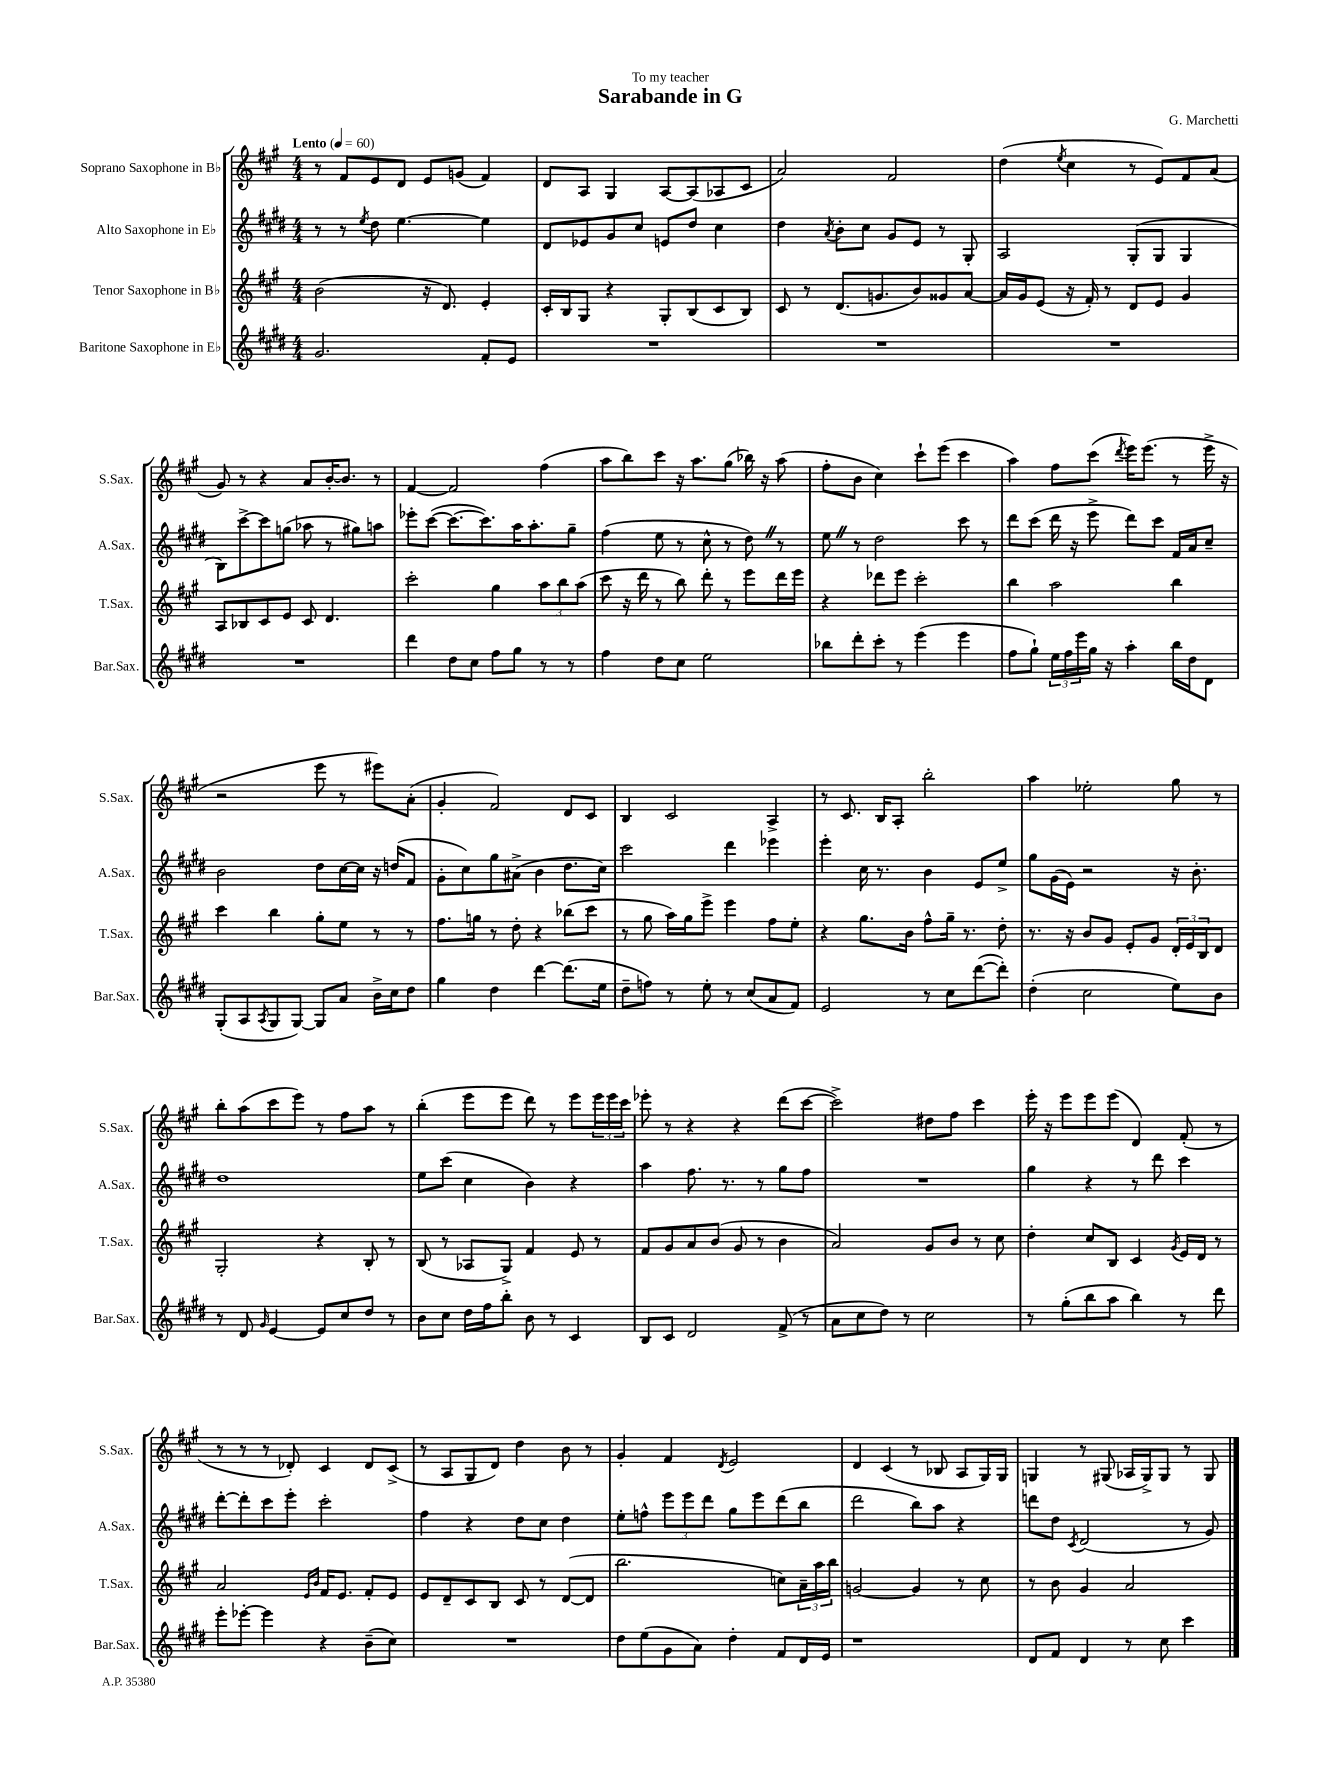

**kern	**kern	**kern	**kern
*part4	*part3	*part2	*part1
*staff4	*staff3	*staff2	*staff1
*I"Baritone Saxophone in E♭	*I"Tenor Saxophone in B♭	*I"Alto Saxophone in E♭	*I"Soprano Saxophone in B♭
*I'Bar.Sax.	*I'T.Sax.	*I'A.Sax.	*I'S.Sax.
*clefG2	*clefG2	*clefG2	*clefG2
*k[f#c#g#d#]	*k[f#c#g#]	*k[f#c#g#d#]	*k[f#c#g#]
*M4/4	*M4/4	*M4/4	*M4/4
*MM60	*MM60	*MM60	*MM60
=1	=1	=1	=1
!	!	!	!LO:TX:a:B:t=Lento
2.g#/	(2b\	8r	8r
.	.	8r	8f#/L
.	.	8qee/	.
.	.	8dd#\	8e/
.	.	[4.ee\	8d/J
.	16r	.	8e/L
.	8.d/)	.	.
.	.	.	(8gn/J
8f#'/L	4e'/	4ee\]	4f#/)
8e/J	.	.	.
=2	=2	=2	=2
1r	16c#'/LL	8d#/L	8d/L
.	16B/J	.	.
.	8G#/J	8e-X/	8A/J
.	4r	8g#/	4G#/
.	.	8cc#/J	.
.	8G#'/L	8en/L	[8A/L
.	(8B/	8dd#/J	(8A/]
.	8c#/	4cc#\	8A-X/
.	8B/J)	.	8c#/J
=3	=3	=3	=3
1r	8c#/	4dd#\	2a/)
.	8r	.	.
.	.	8qa/	.
.	(8.d/L	8b'\L	.
.	.	8cc#\J	.
.	8.gn/	.	.
.	.	8g#/L	2f#/
.	8b/)	8e/J	.
.	8g##X/	8r	.
.	[8a/J	8G#'/	.
=4	=4	=4	=4
1r	16a/LL]	2A/	(4dd\
.	16g#/J	.	.
.	(8e/J	.	.
.	.	.	8qee/
.	16r	.	4cc#\
.	16f#'/)	.	.
.	8r	.	.
.	8d/L	(8G#'/L	8r
.	8e/J	8G#/J	8e/L)
.	4g#/	4G#/	8f#/
.	.	.	(8a/J
!!LO:LB:g=z
=5	=5	=5	=5
1r	8A/L	8B\L)	8g#/)
.	8B-X/	[8ccc#^\	8r
.	8c#/	8ccc#\]	4r
.	8e/J	(8ggn\J	.
.	8c#/	8aa-X\	8a/L
.	4.d/	8r	[16b'/K
.	.	.	8.b/J]
.	.	8gg#X\L)	.
.	.	8aan\J	8r
=6	=6	=6	=6
4ddd#\	2ccc#'\	8eee-X'\L	[4f#/
.	.	([8ccc#\J	.
8dd#\L	.	8.ccc#\L_	2f#/]
8cc#\J	.	.	.
.	.	8.ccc#\])	.
8ff#\L	4gg#\	.	.
8gg#\J	.	16aa\K	.
.	.	8.aa'\	.
8r	12aa\L	.	(4ff#\
.	12bb\	.	.
8r	.	8gg#~\J	.
.	(12aa\J	.	.
=7	=7	=7	=7
4ff#\	8ccc#\	(4ff#\	8aa\L
.	16r	.	8bb\)
.	16ddd\	.	.
8dd#\L	8r	8ee\	8ccc#\J
8cc#\J	8bb\)	8r	16r
.	.	.	8.aa\L
2ee\	8ddd'\	8cc#^^\	.
.	8r	8r	(8gg#\J
.	8eee\L	8dd#Z\)	16bb-X\)
.	.	.	16r
.	16ddd\L	8r	(8aa\
.	16eee\JJ	.	.
=8	=8	=8	=8
8bb-X\L	4r	8eeZ\	8ff#'\L
8ddd#'\	.	8r	8b\J
8ccc#'\J	8ddd-X\L	2dd#\	4cc#\)
8r	8eee\J	.	.
(4eee\	2ccc#'\	.	8ccc#`\L
.	.	.	(8eee\J
4eee\	.	8ccc#\	4ccc#\
.	.	8r	.
=9	=9	=9	=9
8ff#\L	4bb\	8ddd#\L	4aa\)
8gg#`\J)	.	(8ccc#\J	.
24ee\LL	2aa\	16ddd#\	8ff#\L
24ff#\	.	.	.
.	.	16r	.
24eee\	.	.	.
16gg#\JJ	.	8eee^\	(8ccc#\J
16r	.	.	.
.	.	.	8qddd/
4aa'\	.	8ddd#\L)	16eee\KL)
.	.	.	(8.eee\J
.	.	8ccc#\J	.
16bb\LL	4bb\	16f#/LL	8r
16dd#\J	.	16a/J	.
8d#\J	.	8cc#~/J	16eee^\
.	.	.	16r
!!LO:LB:g=z
=10	=10	=10	=10
(8G#'/L	4ccc#\	2b\	2r
8A/	.	.	.
8qA/	.	.	.
8G#/	4bb\	.	.
[8G#/J)	.	.	.
8G#/L]	8gg#'\L	8dd#\L	8eee\
8a/J	8ee\J	[16cc#\L	8r
.	.	16cc#\JJ]	.
16b^\LL	8r	16r	8eee#X\L)
16cc#\J	.	(16ddn/KL	.
8dd#\J	8r	8f#/J	(8a'\J
=11	=11	=11	=11
4gg#\	8.ff#\L	8g#'\L	4g#'/
.	.	8cc#\)	.
.	16ggn\Jk	.	.
4dd#\	8r	8gg#\	2f#/)
.	8dd'\	(8a#X^\J	.
[4ddd#\	4r	4b\	.
(8.ddd#\L]	(8bb-X\L	8.dd#\L	8d/L
.	8ccc#\J	.	8c#/J
16ee\Jk	.	16cc#\Jk)	.
=12	=12	=12	=12
8dd#~\L	8r	2ccc#\	4B/
8ffn\J)	8gg#\	.	.
8r	16aa\LL)	.	2c#/
.	16gg#\J	.	.
8ee'\	8eee^\J	.	.
8r	4eee\	4ddd#\	.
(8cc#/L	.	.	.
8a/	8ff#\L	4eee-X\	4A^/
8f#/J)	8ee'\J	.	.
=13	=13	=13	=13
2e/	4r	4eee'\	8r
.	.	.	8.c#/
.	8.gg#\L	16cc#\	.
.	.	8.r	16B/KL
.	.	.	8A'/J
.	16b\Jk	.	.
8r	8ff#^^\L	4b\	2bb'\
8cc#\L	16gg#~\Jk	.	.
.	8.r	.	.
([8ddd#\	.	8e/L	.
8ddd#'\J])	8dd'\	8ee^/J	.
=14	=14	=14	=14
(4dd#'\	8.r	8gg#\L	4aa\
.	.	(16g#\L	.
.	16r	16e\JJ)	.
2cc#\	8b/L	2r	2ee-X'\
.	8g#/J	.	.
.	8e'/L	.	.
.	8g#/J	.	.
8ee\L)	24d'/LL	16r	8gg#\
.	24e/	.	.
.	.	8.b'\	.
.	24B/J	.	.
8b\J	8d/J	.	8r
!!LO:LB:g=z
=15	=15	=15	=15
8r	2G#'/	1dd#	8bb'\L
8d#/	.	.	(8aa\
16qqg#/	.	.	.
[4e/	.	.	8ccc#\
.	.	.	8eee\J)
8e/L]	4r	.	8r
8cc#/	.	.	8ff#\L
8dd#/J	8B'/	.	8aa\J
8r	8r	.	8r
=16	=16	=16	=16
8b\L	(8B/	8ee\L	(4bb'\
8cc#\J	8r	(8ccc#\J	.
16dd#\LL	8A-X/L	4cc#\	8eee\L
16ff#\J	.	.	.
8bb'\J	8G#^/J)	.	8eee\J
8b\	4f#/	4b\)	8ddd\)
8r	.	.	8r
4c#/	8e/	4r	8eee\L
.	8r	.	24eee\L
.	.	.	24eee\
.	.	.	24ccc#\JJ
=17	=17	=17	=17
8B/L	8f#/L	4aa\	8eee-X'\
8c#/J	8g#/	.	8r
2d#/	8a/	8.ff#\	4r
.	(8b/J	.	.
.	.	8.r	.
.	8g#/	.	4r
.	8r	8r	.
(8f#^/	4b\	8gg#\L	(8ddd\L
8r	.	8ff#\J	[8ccc#\J
=18	=18	=18	=18
8a\L	2a/)	1r	2ccc#^\])
8cc#\	.	.	.
8dd#\J)	.	.	.
8r	.	.	.
2cc#\	8g#/L	.	8dd#X\L
.	8b/J	.	8ff#\J
.	8r	.	4ccc#\
.	8cc#\	.	.
=19	=19	=19	=19
8r	4dd'\	4gg#\	16eee'\
.	.	.	16r
(8gg#'\L	.	.	8eee\L
8bb\	8cc#/L	4r	8eee\
8aa\J	8B/J	.	(8eee\J
4bb\)	4c#/	8r	4d/)
.	.	8ddd#\	.
.	8qg#/	.	.
8r	16e/LL	4ccc#\	(8f#'/
.	16d/JJ	.	.
8ddd#\	8r	.	8r
!!LO:LB:g=z
=20	=20	=20	=20
8eee'\L	2a/	[8ddd#'\L	8r
[8eee-X'\J	.	8ddd#'\]	8r
4eee-\]	.	8ccc#\	8r
.	.	8eee'\J	8d-X'/)
.	16qqe/LL	.	.
.	16qqb/JJ	.	.
4r	16f#/KL	2ccc#'\	4c#/
.	8.e/J	.	.
(8b~\L	8f#'/L	.	8d-/L
8cc#\J)	8e/J	.	(8c#^/J
=21	=21	=21	=21
1r	8e/L	4ff#\	8r
.	8d~/	.	8A/L
.	8c#/	4r	8G#/
.	8B/J	.	8d/J)
.	8c#/	8dd#\L	4dd\
.	8r	8cc#\J	.
.	([8d/L	4dd#\	8b\
.	8d/J]	.	8r
=22	=22	=22	=22
8dd#\L	2.bb\	8ee'\L	4g#'/
(8ee\	.	8ffn^^\J	.
8g#\	.	12eee\L	4f#/
.	.	12eee\	.
8a\J)	.	.	.
.	.	12ddd#\J	.
.	.	.	8qd/
4dd#'\	.	8gg#\L	2e/
.	.	8eee\	.
8f#/L	8ccn\L)	(8ddd#\	.
16d#/L	24a~\L	8bb\J	.
.	24aa\	.	.
16e/JJ	.	.	.
.	24bb\JJ	.	.
=23	=23	=23	=23
1r	[2gn/	2ddd#\	4d/
.	.	.	(4c#/
.	4g/]	8bb\L)	8r
.	.	8aa\J	8B-X/
.	8r	4r	8A/L
.	8cc#\	.	16G#/L)
.	.	.	16G#/JJ
=24	=24	=24	=24
8d#/L	8r	8dddn\L	4Gn/
8f#/J	8b\	8dd#\J	.
.	.	8qc#/	.
4d#/	4g#/	(2d#/	8r
.	.	.	(8G#X/
8r	2a/	.	16A-X/LL
.	.	.	16G#^/J)
8cc#\	.	.	8G#/J
4ccc#\	.	8r	8r
.	.	8g#/)	8G#/
==	==	==	==
*-	*-	*-	*-
